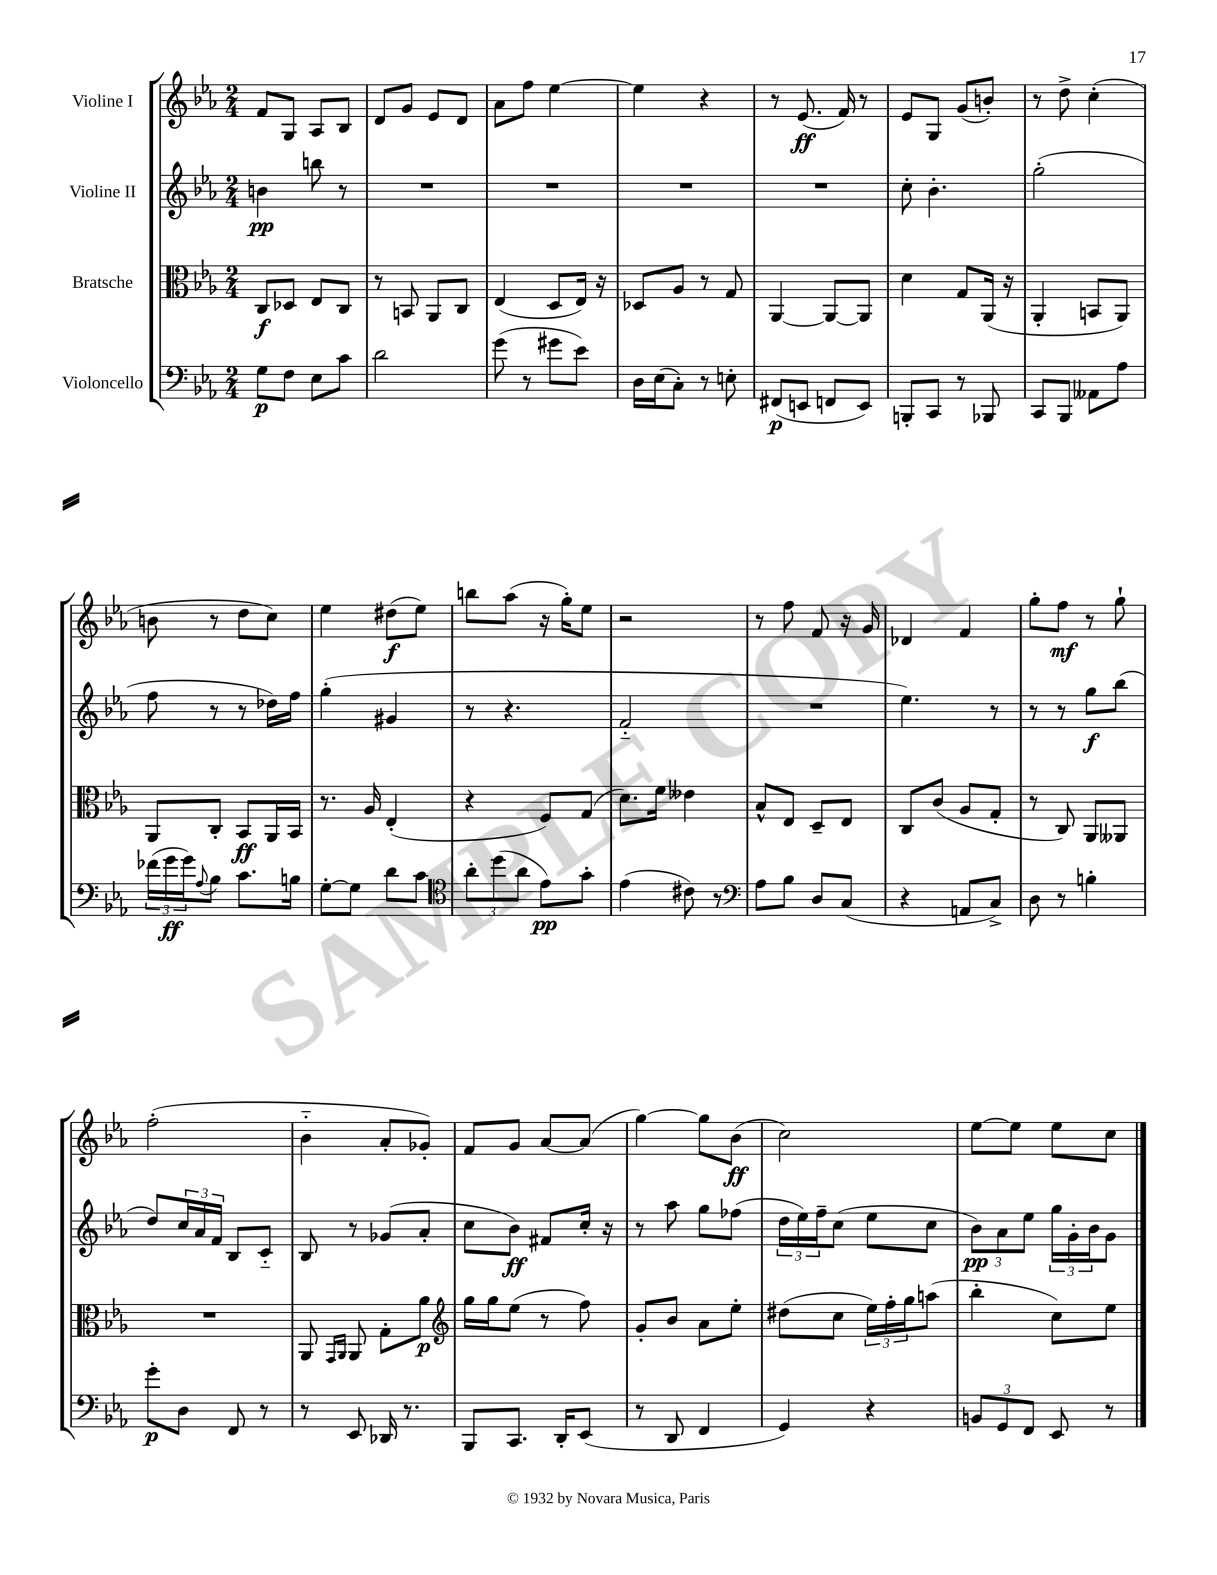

**kern	**dynam	**kern	**dynam	**kern	**dynam	**kern	**dynam
*part4	*part4	*part3	*part3	*part2	*part2	*part1	*part1
*staff4	*staff4	*staff3	*staff3	*staff2	*staff2	*staff1	*staff1
*I"Violoncello	*	*I"Bratsche	*	*I"Violine II	*	*I"Violine I	*
*clefF4	*	*clefC3	*	*clefG2	*	*clefG2	*
*k[b-e-a-]	*	*k[b-e-a-]	*	*k[b-e-a-]	*	*k[b-e-a-]	*
*M2/4	*	*M2/4	*	*M2/4	*	*M2/4	*
=1	=1	=1	=1	=1	=1	=1	=1
8G\L	p	8C/L	f	4bn\	pp	8f/L	.
8F\J	.	8D-X/J	.	.	.	8G/J	.
8E-\L	.	8E-/L	.	8bbn\	.	8A-/L	.
8c\J	.	8C/J	.	8r	.	8B-/J	.
=2	=2	=2	=2	=2	=2	=2	=2
2d\	.	8r	.	2r	.	8d/L	.
.	.	8BBn/	.	.	.	8g/J	.
.	.	8AA-/L	.	.	.	8e-/L	.
.	.	8C/J	.	.	.	8d/J	.
=3	=3	=3	=3	=3	=3	=3	=3
(8g\	.	(4E-/	.	2r	.	8a-\L	.
8r	.	.	.	.	.	8ff\J	.
8g#X\L	.	8D/L	.	.	.	[4ee-\	.
8e-\J)	.	16E-/Jk)	.	.	.	.	.
.	.	16r	.	.	.	.	.
=4	=4	=4	=4	=4	=4	=4	=4
16D\LL	.	8D-X/L	.	2r	.	4ee-\]	.
(16E-\J	.	.	.	.	.	.	.
8C'\J)	.	8A-/J	.	.	.	.	.
8r	.	8r	.	.	.	4r	.
8En'\	.	8G/	.	.	.	.	.
=5	=5	=5	=5	=5	=5	=5	=5
(8FF#X/L	p	[4AA-/	.	2r	.	8r	.
8EEn/J	.	.	.	.	.	(8.e-/	ff
8FFn/L	.	8AA-/L_	.	.	.	.	.
.	.	.	.	.	.	16f/)	.
8EE/J)	.	8AA-/J]	.	.	.	8r	.
=6	=6	=6	=6	=6	=6	=6	=6
8BBBn'/L	.	4d\	.	8cc'\	.	8e-/L	.
8CC/J	.	.	.	4.b-'\	.	8G/J	.
8r	.	8G/L	.	.	.	(8g/L	.
8BBB-X/	.	(16AA-/Jk	.	.	.	8bn'/J)	.
.	.	16r	.	.	.	.	.
=7	=7	=7	=7	=7	=7	=7	=7
8CC/L	.	4AA-'/	.	(2gg'\	.	8r	.
8BBB-/J	.	.	.	.	.	8dd^\	.
8AA--X\L	.	8BBn/L	.	.	.	(4cc'\	.
8A-\J	.	8AA-/J)	.	.	.	.	.
!!LO:LB:g=z
=8	=8	=8	=8	=8	=8	=8	=8
(24f-X\LL	.	8AA-/L	.	8ff\	.	8bn\	.
24g\	ff	.	.	.	.	.	.
24g\J)	.	.	.	.	.	.	.
8qqA-/	.	.	.	.	.	.	.
8B-\J	.	8C'/J	.	8r	.	8r	.
8.c\L	.	8BB-/L	ff	8r	.	8dd\L	.
.	.	16AA-/L	.	16dd-X\LL)	.	8cc\J)	.
16Bn\Jk	.	16BB-/JJ	.	16ff\JJ	.	.	.
=9	=9	=9	=9	=9	=9	=9	=9
[8G'\L	.	8.r	.	(4gg'\	.	4ee-\	.
8G\J]	.	.	.	.	.	.	.
.	.	16A-/	.	.	.	.	.
8d\L	.	(4E-'/	.	4g#X/	.	(8dd#X\L	f
8c\J	.	.	.	.	.	8ee-\J)	.
=10	=10	=10	=10	=10	=10	=10	=10
*clefC4	*	*	*	*	*	*	*
12a-'\L	.	4r	.	8r	.	8bbn\L	.
(12dd\	.	.	.	.	.	.	.
.	.	.	.	4.r	.	(8aa-\J	.
12a-\J	.	.	.	.	.	.	.
8e-\L)	pp	8F/L)	.	.	.	16r	.
.	.	.	.	.	.	16gg'\KL)	.
8g'\J	.	(8G/J	.	.	.	8ee-\J	.
=11	=11	=11	=11	=11	=11	=11	=11
(4e-\	.	8.d\L)	.	2f/	.	2r	.
.	.	16f\Jk	.	.	.	.	.
8c#X\)	.	4e--X\	.	.	.	.	.
8r	.	.	.	.	.	.	.
=12	=12	=12	=12	=12	=12	=12	=12
*clefF4	*	*	*	*	*	*	*
8A-\L	.	8B-^^/L	.	2r	.	8r	.
8B-\J	.	8E-/J	.	.	.	8ff\	.
8D/L	.	8D~/L	.	.	.	8f/	.
(8C/J	.	8E-/J	.	.	.	16r	.
.	.	.	.	.	.	16g/	.
=13	=13	=13	=13	=13	=13	=13	=13
4r	.	8C/L	.	4.ee-\)	.	4d-X/	.
.	.	(8c/J	.	.	.	.	.
8AAn/L	.	8A-/L	.	.	.	4f/	.
8C^/J)	.	8G'/J	.	8r	.	.	.
=14	=14	=14	=14	=14	=14	=14	=14
8D\	.	8r	.	8r	.	8gg'\L	.
8r	.	8C/)	.	8r	.	8ff\J	mf
4Bn'\	.	8AA-/L	.	8gg\L	f	8r	.
.	.	8AA--X/J	.	(8bb-\J	.	8gg`\	.
!!LO:LB:g=z
=15	=15	=15	=15	=15	=15	=15	=15
8g'\L	p	2r	.	8dd/L)	.	(2ff'\	.
8D\J	.	.	.	24cc/L	.	.	.
.	.	.	.	24a-/	.	.	.
.	.	.	.	24f/JJ	.	.	.
8FF/	.	.	.	8B-/L	.	.	.
8r	.	.	.	8c/J	.	.	.
=16	=16	=16	=16	=16	=16	=16	=16
8r	.	8AA-/	.	8B-/	.	4b-\	.
.	.	16qqGG/LL	.	.	.	.	.
.	.	16qqAA-/JJ	.	.	.	.	.
8EE-/	.	8AA-/	.	8r	.	.	.
16DD-X/	.	8G'\L	.	(8g-X/L	.	8a-'/L	.
8.r	.	.	.	.	.	.	.
.	.	8a-\J	p	8a-'/J	.	8g-X'/J)	.
=17	=17	=17	=17	=17	=17	=17	=17
*	*	*clefG2	*	*	*	*	*
8BBB-/L	.	16gg\LL	.	8cc\L	.	8f/L	.
.	.	16gg\J	.	.	.	.	.
8.CC/J	.	(8ee-\J	.	8b-\J)	ff	8g/J	.
.	.	8r	.	8f#X/L	.	[8a-/L	.
16DD'/KL	.	.	.	.	.	.	.
(8EE-/J	.	8ff\)	.	16cc'/Jk	.	(8a-/J]	.
.	.	.	.	16r	.	.	.
=18	=18	=18	=18	=18	=18	=18	=18
8r	.	8g'/L	.	8r	.	[4gg\)	.
8DD/	.	8b-/J	.	8aa-\	.	.	.
4FF/	.	8a-\L	.	8gg\L	.	8gg\L]	.
.	.	8ee-'\J	.	(8ff-X\J	.	(8b-\J	ff
=19	=19	=19	=19	=19	=19	=19	=19
4GG/)	.	(8dd#X\L	.	24dd\LL	.	2cc\)	.
.	.	.	.	24ee-\)	.	.	.
.	.	.	.	24ff~\J	.	.	.
.	.	8cc\J	.	(8cc\J	.	.	.
4r	.	24ee-\LL)	.	8ee-\L	.	.	.
.	.	24ff'\	.	.	.	.	.
.	.	24gg\J	.	.	.	.	.
.	.	(8aan\J	.	8cc\J	.	.	.
=20	=20	=20	=20	=20	=20	=20	=20
12BBn/L	.	4bb-'\	.	12b-\L)	pp	[8ee-\L	.
12GG/	.	.	.	12a-\	.	.	.
.	.	.	.	.	.	8ee-\J]	.
12FF/J	.	.	.	12ee-\J	.	.	.
8EE-/	.	8cc\L)	.	24gg\LL	.	8ee-\L	.
.	.	.	.	24g'\	.	.	.
.	.	.	.	24b-\J	.	.	.
8r	.	8ee-\J	.	8g\J	.	8cc\J	.
==	==	==	==	==	==	==	==
*-	*-	*-	*-	*-	*-	*-	*-
